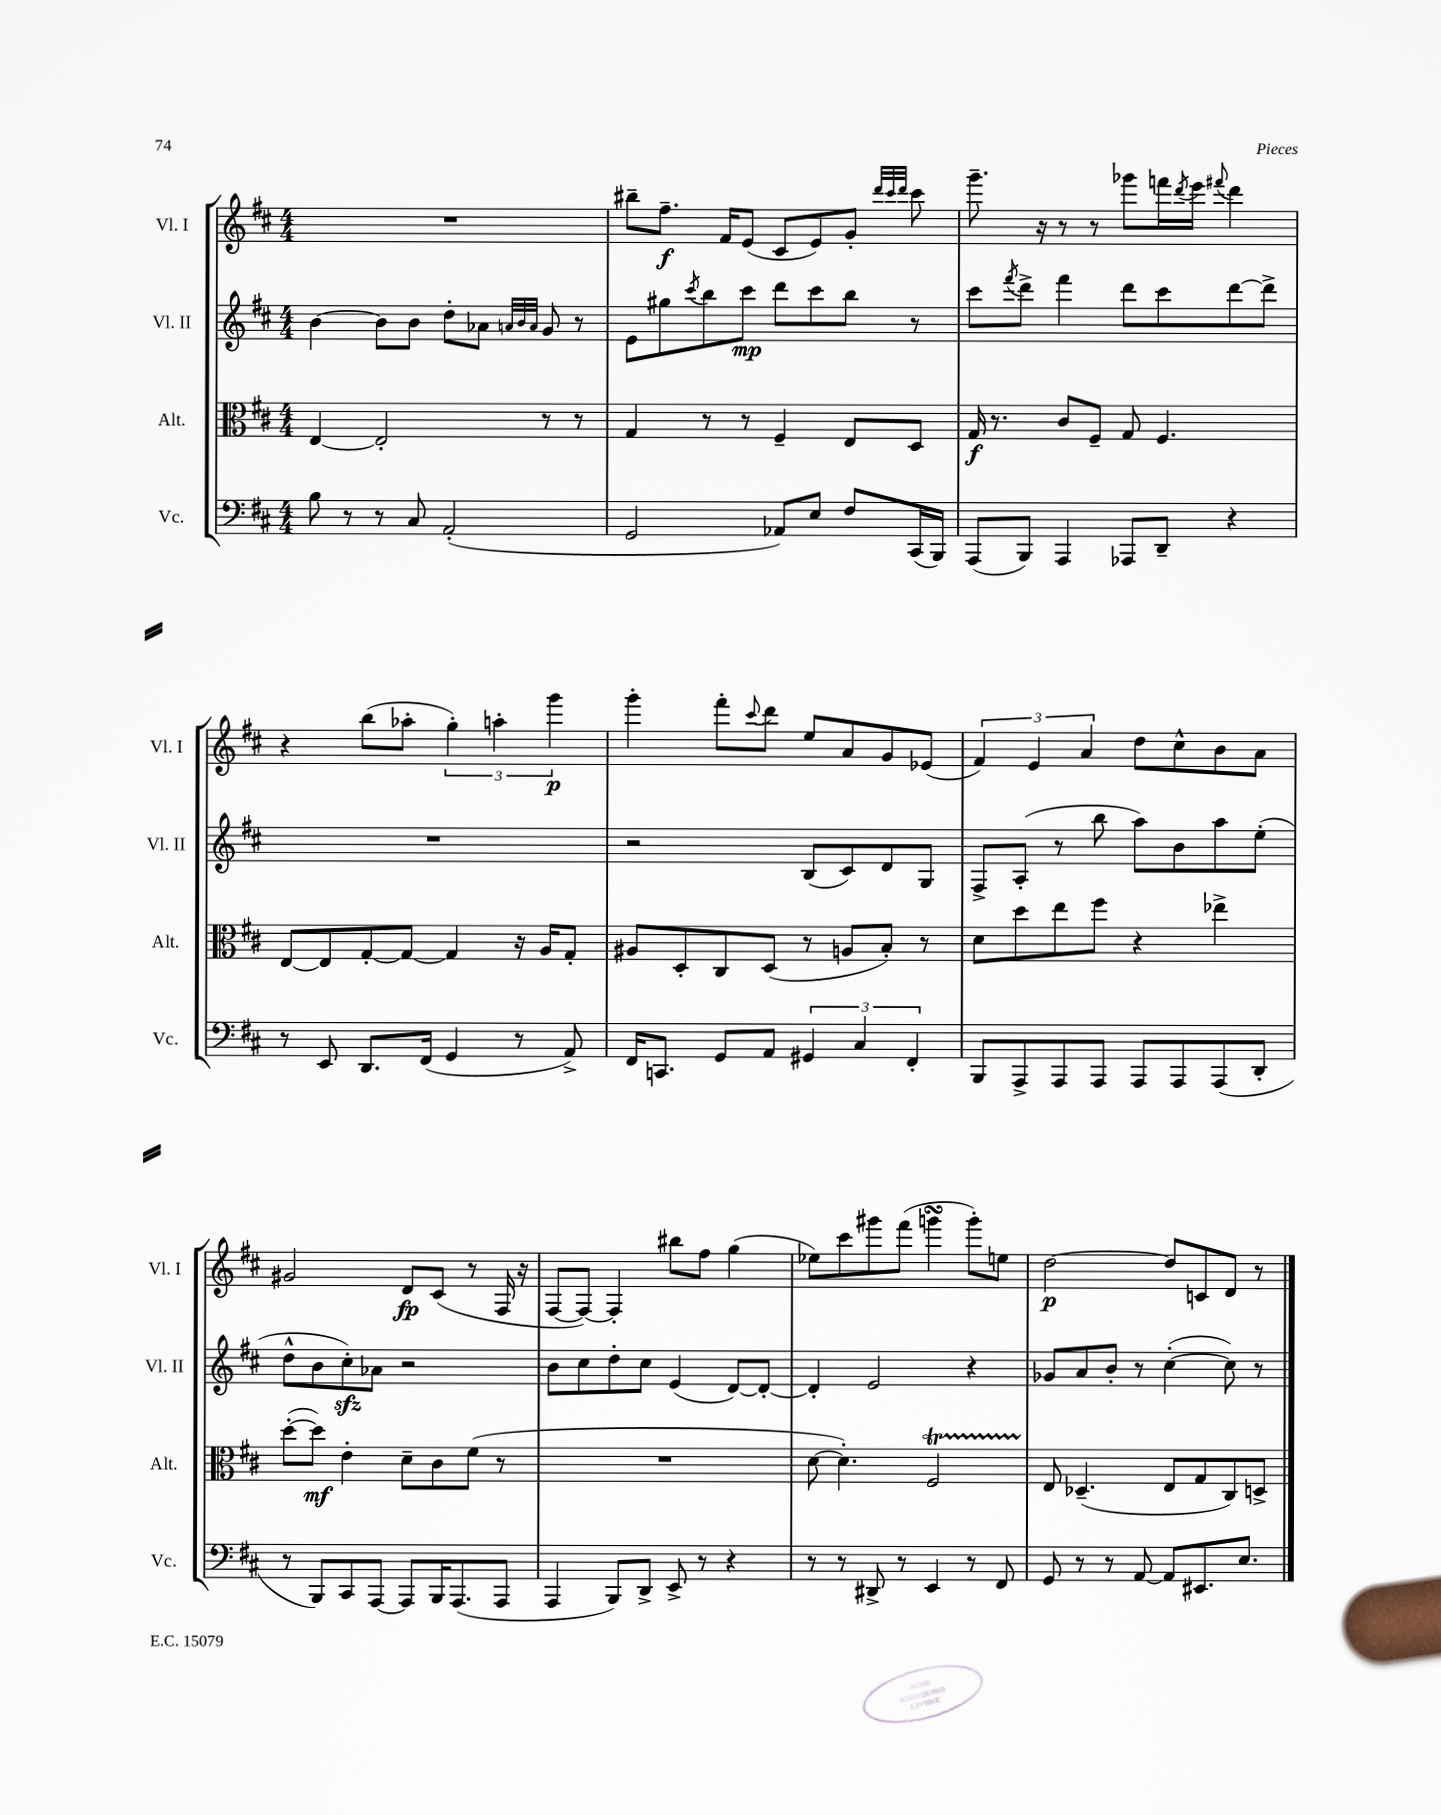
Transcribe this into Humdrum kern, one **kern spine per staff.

**kern	**kern	**kern	**kern
*staff4	*staff3	*staff2	*staff1
*clefF4	*clefC3	*clefG2	*clefG2
*k[f#c#]	*k[f#c#]	*k[f#c#]	*k[f#c#]
*M4/4	*M4/4	*M4/4	*M4/4
8B	[4E	[4b	1r
8r	.	.	.
8r	2E']	8b]	.
8C#	.	8b	.
(2AA'	.	8dd'	.
.	.	8a-	.
.	.	32qqa	.
.	.	32qqb	.
.	.	32qqa	.
.	8r	8g	.
.	8r	8r	.
=	=	=	=
2GG	4G	8e	8bb#~
.	.	8gg#	8.ff#~
.	.	8qccc#	.
.	8r	8bb	.
.	.	.	16f#
.	8r	8ccc#	(8e
8AA-)	4F#~	8ddd	8c#
8E	.	8ccc#	8e)
8F#	8E	8bb	8g'
.	.	.	32qqddd
.	.	.	32qqccc#
.	.	.	32qqddd
(16CC#	8D	8r	8ccc#
16BBB)	.	.	.
=	=	=	=
(8AAA	16G	8ccc#	8.ggg~
.	8.r	.	.
.	.	8qfff#	.
8BBB)	.	8ddd^	.
.	.	.	16r
4AAA	8c#	4fff#	8r
.	8F#~	.	8r
8AAA-	8G	8ddd	8ggg-
8DD~	4.F#	8ccc#	16fff
.	.	.	8qddd
.	.	.	16eee
.	.	.	8qqfff#
4r	.	[8ddd	4ddd
.	.	8ddd^]	.
=	=	=	=
8r	[8E	1r	4r
8EE	8E]	.	.
8.DD	[8G'	.	(8bb
.	8G_	.	8aa-'
(16FF#	.	.	.
4GG	4G]	.	6gg')
.	.	.	6aa'
8r	16r	.	.
.	16A	.	.
.	.	.	6ggg
8AA^)	8G'	.	.
=	=	=	=
16FF#	8A#	2r	4ggg'
8.CC	.	.	.
.	8D'	.	.
8GG	8C#	.	8fff#'
.	.	.	8qqccc#
8AA	(8D	.	8ddd
6GG#	8r	(8B	8ee
.	8A	8c#)	8a
6C#	.	.	.
.	8B')	8d	8g
6FF#'	.	.	.
.	8r	8G	(8e-
=	=	=	=
8BBB	8d	8F#^	6f#)
8AAA^	8dd	(8A'	.
.	.	.	6e
8AAA	8ee	8r	.
.	.	.	6a
8AAA	8ff#	8bb	.
8AAA	4r	8aa)	8dd
8AAA	.	8b	8cc#^^
(8AAA	4ee-^	8aa	8b
8DD'	.	(8ee'	8a
=	=	=	=
8r	([8dd'	8dd^^	2g#
8BBB)	8dd])	8b	.
8CC#	4e'	8cc#')	.
[8AAA	.	8a-	.
8AAA]	8d~	2r	8d
16BBB	8c#	.	(8c#
(8.AAA	.	.	.
.	(8f#	.	8r
8AAA	8r	.	16F#
.	.	.	16r
=	=	=	=
4AAA	1r	8b	[8F#
.	.	8cc#	8F#_)
8BBB)	.	8dd'	4F#']
8DD^	.	8cc#	.
8EE^	.	(4e	8bb#
8r	.	.	8ff#
4r	.	[8d)	(4gg
.	.	8d'_	.
=	=	=	=
8r	[8d	4d']	8ee-)
8r	4.d'])	.	8ccc#
8DD#^	.	2e	8ggg#
8r	.	.	(8fff#
4EE	2F#	.	4ggg
8r	.	4r	8ggg')
8FF#	.	.	8ee
=	=	=	=
8GG	8E	8g-	[2dd
8r	(4.D-~	8a	.
8r	.	8b'	.
[8AA	.	8r	.
8AA]	8E	([4cc#'	8dd]
8.EE#	8G	.	8c
.	8C#)	8cc#])	8d
8.E	.	.	.
.	8D^	8r	8r
==	==	==	==
*-	*-	*-	*-
